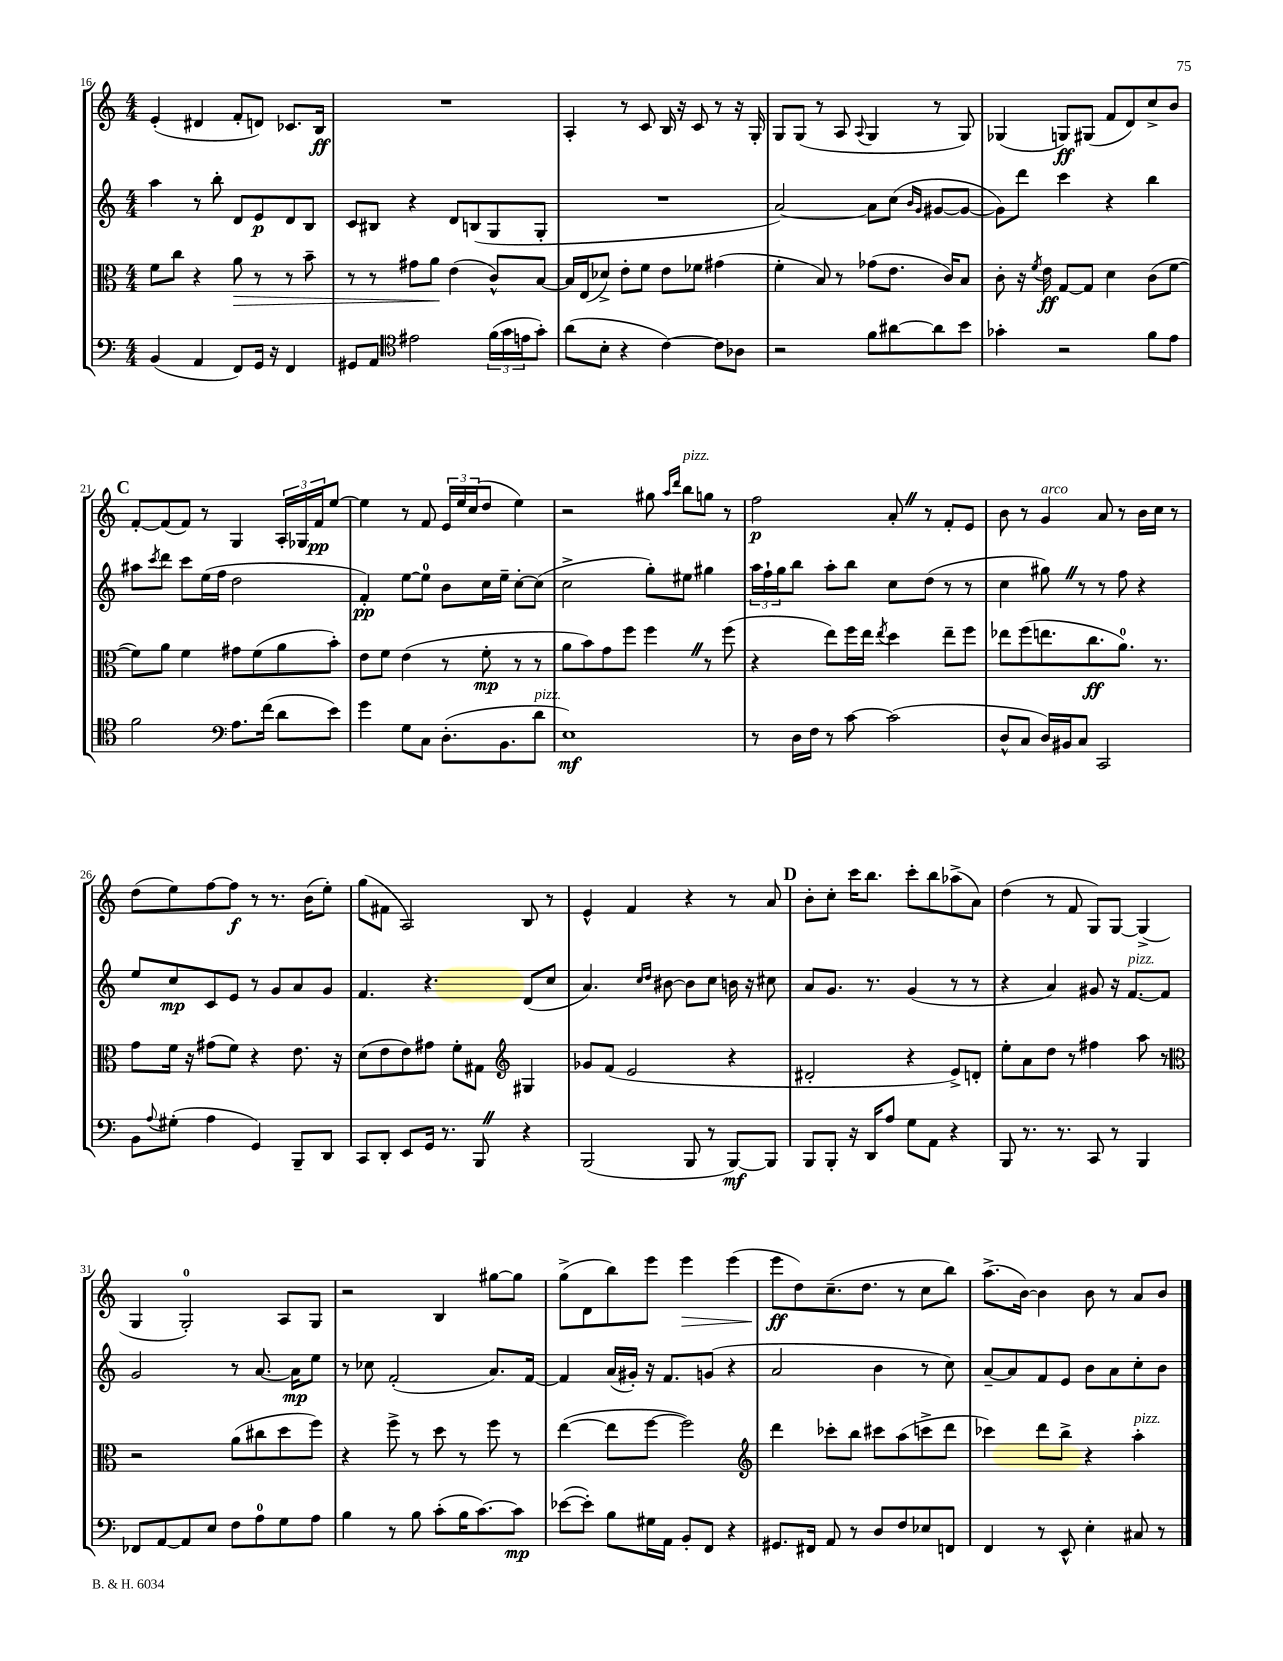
<<
\new StaffGroup <<
\new Staff = "s0" {
    \clef treble \key c \major \numericTimeSignature \time 4/4
    e'4-.( dis'4 f'8-. d'8) ces'8. b16\ff |
    R1 |
    a4-. r8 c'8 b16 r16 c'8 r8 r16 g16-. |
    g8 g8( r8 a8 \appoggiatura { a8 } g4 r8 g8) |
    ges4( g8\ff) gis8( f'8 d'8) c''8-> b'8 |
    \mark \markup { \bold "C" } f'8~-. f'8( f'8) r8 g4 \tuplet 3/2 { a16-. ges16 f'16\pp } e''8~ |
    e''4 r8 f'8 \tuplet 3/2 { e'16 e''16 c''16( } d''8 e''4) |
    r2 gis''8 \grace { a''16 d'''16 } b''8^\markup { \italic "pizz." } g''8 r8 |
    f''2\p a'8-. \once \override BreathingSign.text = \markup { \musicglyph "scripts.caesura.straight" } \breathe r8 f'8-. e'8 |
    b'8 r8 g'4^\markup { \italic "arco" } a'8 r8 b'16 c''16 r8 |
    d''8( e''8) f''8~ f''8\f r8 r8. b'16( e''8-.) |
    g''8( fis'8 a2) b8 r8 |
    e'4-^ f'4 r4 r8 a'8 |
    \mark \markup { \bold "D" } b'8-. c''8-. c'''16 b''8. c'''8-. b''8 aes''8->( a'8) |
    d''4( r8 f'8 g8) g8~ g4->( |
    g4 g2-0-.) a8 g8 |
    r2 b4 gis''8~ gis''8 |
    g''8->( d'8 b''8) e'''8 e'''4\> e'''4( |
    e'''8\ff\! d''8) c''8.--( d''8. r8 c''8 b''8) |
    a''8.->( b'16~) b'4 b'8 r8 a'8 b'8 \bar "|." |
}
\new Staff = "s1" {
    \clef treble \key c \major \numericTimeSignature \time 4/4
    a''4 r8 b''8-. d'8 e'8\p d'8 b8 |
    c'8 bis8 r4 d'8 b8( g8 g8-. |
    R1 |
    a'2~) a'8 c''8( \grace { b'16 g'16 } gis'8~ gis'8~ |
    gis'8) d'''8 c'''4 r4 b''4 |
    \mark \markup { \bold "C" } ais''8 \acciaccatura { c'''8 } d'''8 c'''8 e''16( f''16 d''2 |
    f'4-.\pp) e''8~ e''8-0 b'8 c''16 e''16-- c''8~-. c''8( |
    c''2-> g''8-.) eis''8 gis''4 |
    \tuplet 3/2 { a''16 f''16-! g''16 } b''8 a''8-. b''8 c''8 d''8( r8 r8 |
    c''4 gis''8) \once \override BreathingSign.text = \markup { \musicglyph "scripts.caesura.straight" } \breathe r8 r8 f''8 r4 |
    e''8 c''8\mp c'8 e'8 r8 g'8 a'8 g'8 |
    f'4. r4. d'8( c''8 |
    a'4.) \grace { c''16 d''16 } bis'8~ bis'8 c''8 b'16 r16 cis''8 |
    \mark \markup { \bold "D" } a'8 g'8. r8. g'4( r8 r8 |
    r4 a'4) gis'8 r16 f'8.~^\markup { \italic "pizz." } f'8 |
    g'2 r8 a'8.~ a'16\mp e''8 |
    r8 ces''8 f'2-.( a'8.) f'16~ |
    f'4 a'16( gis'16-.) r16 f'8. g'8( r4 |
    a'2 b'4 r8 c''8) |
    a'8~-- a'8 f'8 e'8 b'8 a'8 c''8-. b'8 \bar "|." |
}
\new Staff = "s2" {
    \clef alto \key c \major \numericTimeSignature \time 4/4
    f'8 c''8 r4 a'8\> r8 r8 b'8-- |
    r8 r8 gis'8 a'8\! e'4( c'8-^) b8~ |
    b16 e16( des'8->) e'8-. f'8 e'8 fes'8 gis'4( |
    f'4-. b8) r8 ges'8( e'8. c'16) b8 |
    c'8-. r16 \acciaccatura { f'8 } e'16\ff g8~ g8 d'4 c'8( f'8~ |
    \mark \markup { \bold "C" } f'8) a'8 f'4 gis'8 f'8( a'8 b'8-.) |
    e'8 f'8 e'4( r8 f'8-.\mp r8 r8 |
    a'8 b'8) g'8 f''8 f''4 \once \override BreathingSign.text = \markup { \musicglyph "scripts.caesura.straight" } \breathe r8 f''8( |
    r4 e''8) f''16 e''16 \acciaccatura { e''8 } d''4 e''8-- f''8 |
    ees''8 f''8( e''8. c''8.\ff a'8.-0) r8. |
    g'8 f'16 r16 gis'8( f'8) r4 e'8. r16 |
    d'8( e'8 e'8) gis'8 f'8-. gis8 \clef treble gis4 |
    ges'8 f'8( e'2 r4 |
    \mark \markup { \bold "D" } dis'2-. r4 e'8->) d'8-. |
    e''8-. a'8 d''8 r8 fis''4 a''8 r8 |
    \clef alto r2 a'8( cis''8 d''8 f''8) |
    r4 f''8-> r8 d''8 r8 f''8 r8 |
    e''4~( e''8 f''8~ f''2) |
    \clef treble d'''4 ces'''8-. b''8 cis'''8 a''8( c'''8-> d'''8 |
    ces'''4) d'''8 b''8-> r4 a''4-.^\markup { \italic "pizz." } \bar "|." |
}
\new Staff = "s3" {
    \clef bass \key c \major \numericTimeSignature \time 4/4
    b,4( a,4 f,8) g,16 r16 f,4 |
    gis,8 a,8 \clef tenor eis'2 \tuplet 3/2 { f'16( g'16 e'16 } g'8-.) |
    a'8( b8-. r4 c'4~) c'8 aes8 |
    r2 f'8 ais'8~ ais'8 b'8 |
    ges'4-. r2 f'8 e'8 |
    \mark \markup { \bold "C" } f'2 \clef bass a8. f'16( d'8 e'8) |
    g'4 g8 c8 d8.-.( b,8. d'8^\markup { \italic "pizz." } |
    e1\mf) |
    r8 d16 f16 r8 c'8~ c'2( |
    d8-^ c8 d16) bis,16 c8 c,2 |
    b,8 \appoggiatura { a8 } gis8-.( a4 g,4) b,,8-- d,8 |
    c,8 d,8-. e,8 g,16 r8. b,,8 \once \override BreathingSign.text = \markup { \musicglyph "scripts.caesura.straight" } \breathe r4 |
    b,,2( b,,8 r8 b,,8~\mf) b,,8 |
    \mark \markup { \bold "D" } b,,8 b,,8-. r16 d,16 a8 g8 a,8 r4 |
    b,,8 r8. r8. c,8 r8 b,,4 |
    fes,8 a,8~ a,8 e8 f8 a8-0 g8 a8 |
    b4 r8 b8 c'8-.( b16 c'8.~) c'8\mp |
    ees'8~( ees'8-.) b8 gis16 a,16 b,8-. f,8 r4 |
    gis,8. fis,16 a,8 r8 d8 f8 ees8 f,8 |
    f,4 r8 e,8-^ e4-. cis8 r8 \bar "|." |
}
>>
>>
\layout { \context { \Score currentBarNumber = #16 } }
